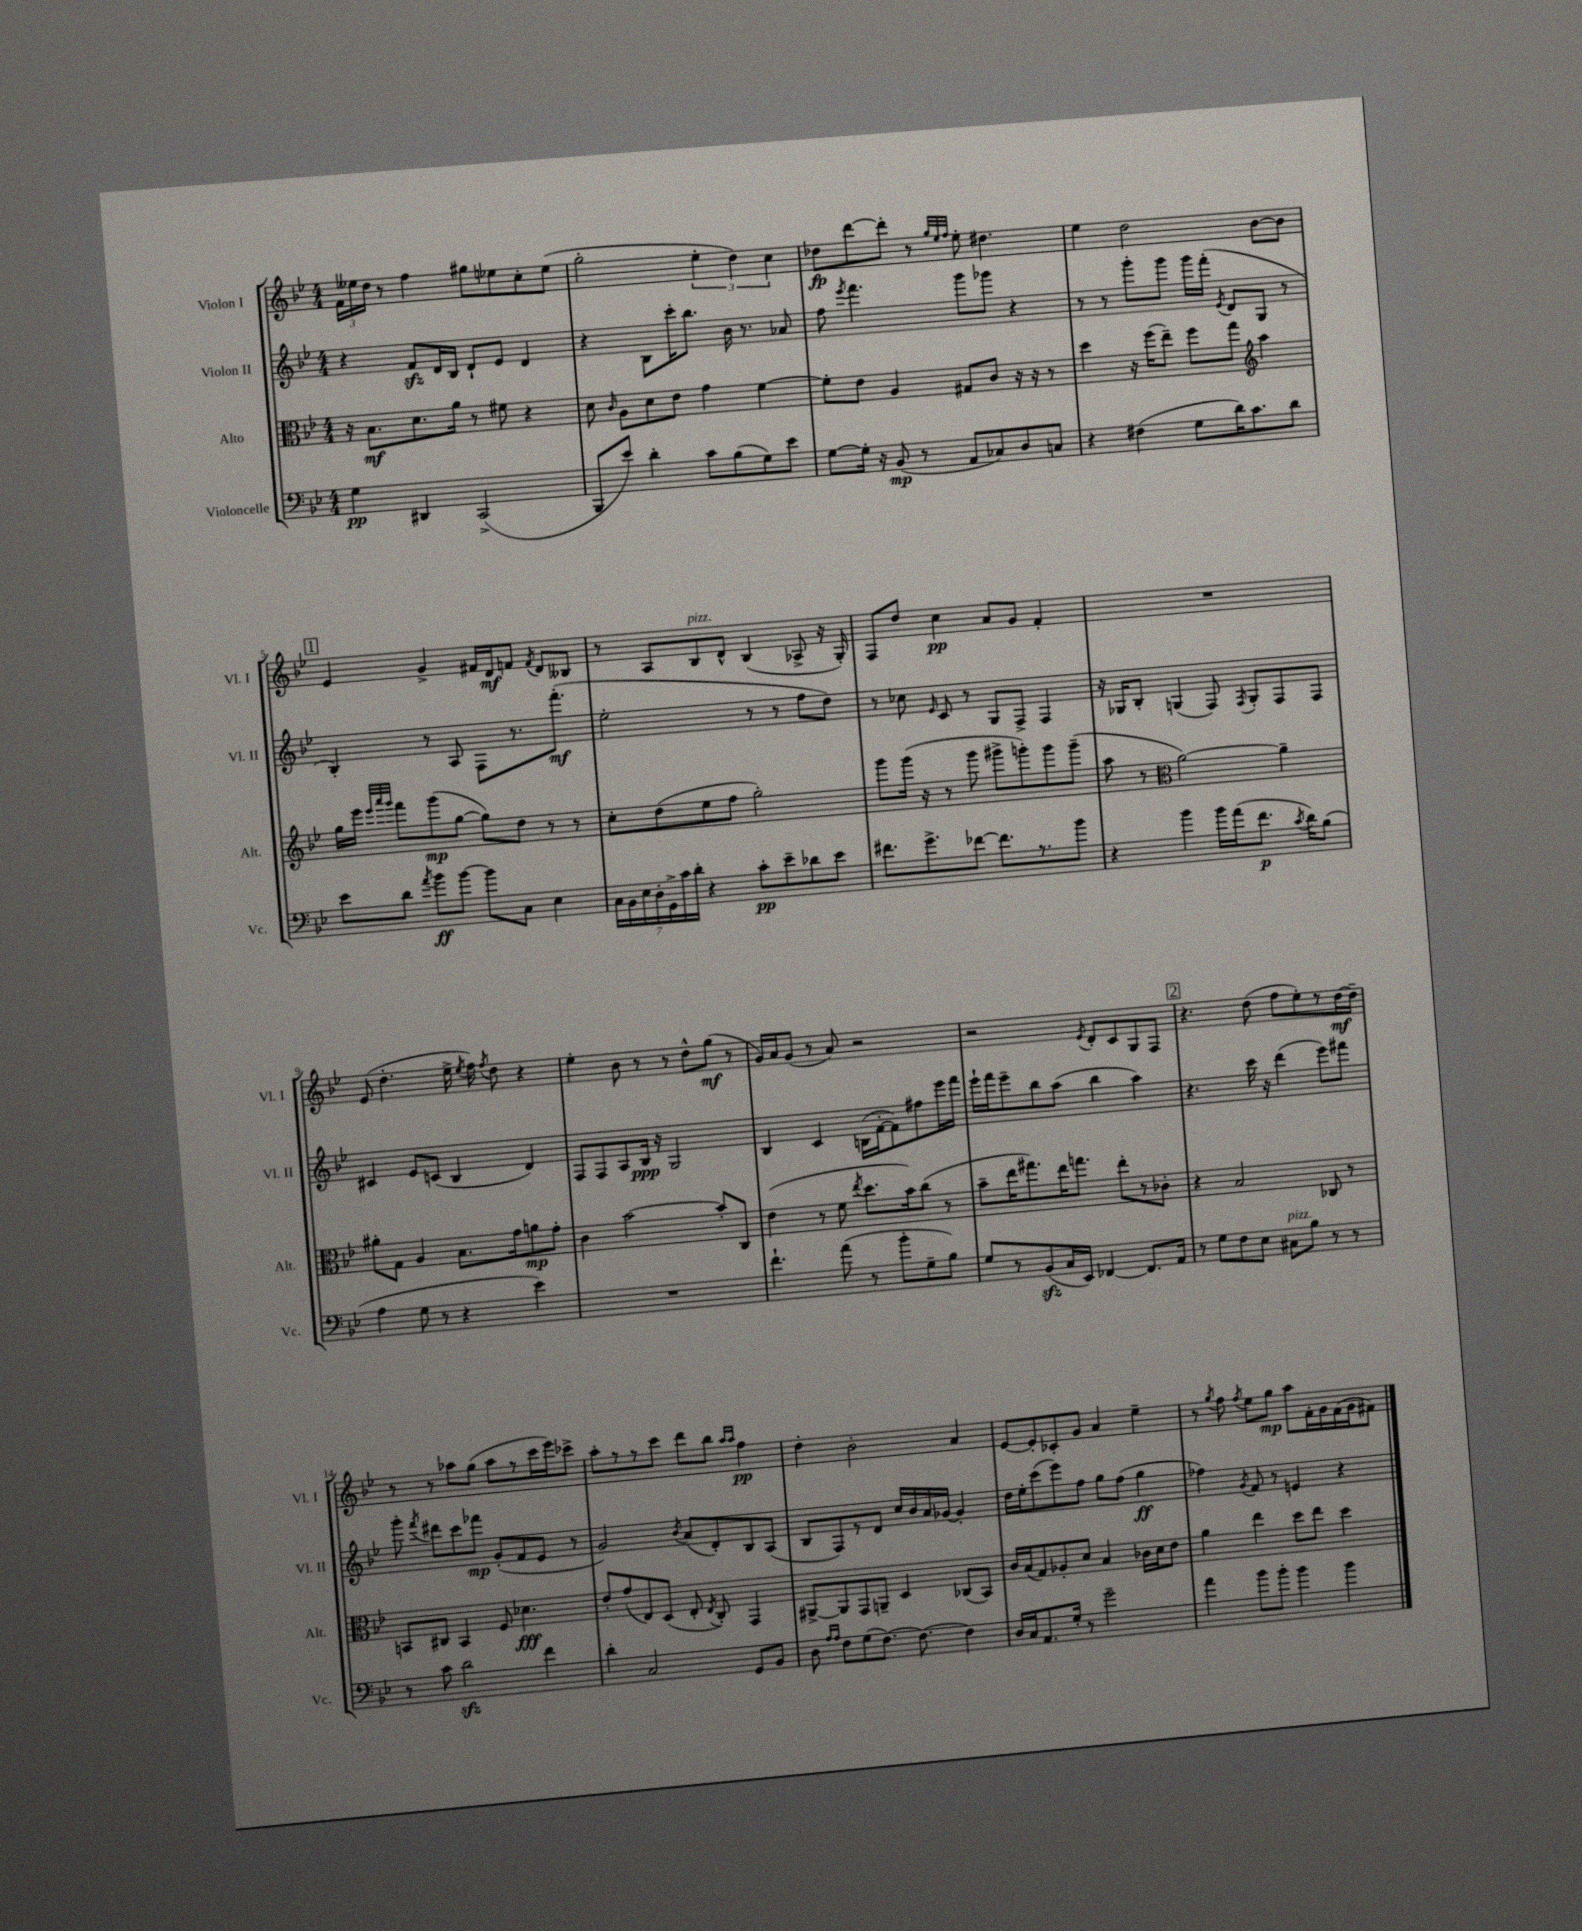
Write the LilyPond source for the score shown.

<<
\new StaffGroup <<
\new Staff = "s0" \with { instrumentName = "Violon I" shortInstrumentName = "Vl. I" } {
    \clef treble \key bes \major \numericTimeSignature \time 4/4
    \autoBeamOff \tuplet 3/2 { f'16[ eeses''16 d''16] } r8 f''4 gis''8[ ees''8 c''8-. ees''8]( |
    g''2-. \tuplet 3/2 { ees''4-. d''4) c''4 } |
    des''8[\fp d'''8~ d'''8]-. r8 \grace { g''32[ ees''32 f''32] } ees''8-. dis''4. |
    ees''4 d''2 bes'8[~ bes'8] |
    \mark \markup { \box "1" } ees'4 g'4-> fis'16[ d'16\mf f'8] \acciaccatura { f'8 } d'8[ beses8] |
    r8 a8[ bes8^\markup { \italic "pizz." } d'8]-^ bes4( aes8-> r16 g16-.) |
    f8[ d''8] c''4\pp a'8[ g'8] f'4-. |
    R1 |
    ees'8( d''4.-. ees''16-> \acciaccatura { ees''8 } f''16) \acciaccatura { f''8 } d''8 r4 |
    ees''4-. bes'8 r8 r8 d''8[-^ g''8]\mf( r8 |
    g'16[) a'16 g'8]( r8 a'8) r2 |
    r2 \acciaccatura { ees'8 } d'8[-. c'8 g8 f8] |
    \mark \markup { \box "2" } r4. d''8( f''8[ ees''8-.) r8 d''16~\mf d''16]-- |
    r8 r8 aes''8[ g''8]( aes''8[ r8 c'''16 ees'''16) ces'''8]-> |
    a''8[-. r8 r8 c'''8] d'''8[ bes''8] \grace { a''16[ a''16] } f''4\pp |
    d''4-. bes'2-. a'4 |
    ees'8[~ ees'8-. ces'8-. g'8] a'4 ees''4-- |
    r8 \acciaccatura { g''8 } f''8 \acciaccatura { f''8 } ees''8[ g''8]\mp a''8[ f'16-. g'16 f'16( g'16 fis'8]) \bar "|." |
}
\new Staff = "s1" \with { instrumentName = "Violon II" shortInstrumentName = "Vl. II" } {
    \clef treble \key bes \major \numericTimeSignature \time 4/4
    \autoBeamOff r4 f'8[\sfz d'16 bes16] d'8[-! ees'8] d'4 |
    r4 bes8[ c'''16-. bes''8.] bes'16 r8. aes'8 |
    f''8 \acciaccatura { ees'''8 } f'''4. g'''8[ ges'''8] r4 |
    r8 r8 g'''8[-. g'''8] g'''16[ f'''16]-.( \acciaccatura { ees'8 } d'8[ g8] r8 |
    \mark \markup { \box "1" } bes4-.) r8 a8 f8[ r8. f'''8.]-.\mf( |
    ees''2-. r8 r8 f''8[ d''8]) |
    r8 ces''8 \grace { ees'16 } c'8 r8 g8[ f8]-> f4 |
    r16 ges16[ bes8]-. g4( f8) \acciaccatura { f8 } g8[-. f8 f8] |
    cis'4 ees'8[ c'8]( bes4 d'4) |
    f8[ f8 a8 bes16]\ppp r16 g2 |
    bes4 c'4 b16[( f'16~-. f'8) fis''8 ees'''16 f'''16] |
    ees'''16[-! f'''16 ees'''8-- bes''8 a''8]( bes''4 a''4) |
    \mark \markup { \box "2" } r4. c'''16 r16 d'''4( ees'''8[) fis'''8] |
    g'''8-. \acciaccatura { f'''8 } dis'''8[ c'''8 fes'''8]\mp g'8[-.( f'8 ees'8] r8 |
    g'2) \acciaccatura { bes'8 } a'8[( d'8-.) bes8 a8]( |
    bes8[ f8) r8 d'8] c''16[ bes'16 a'16 ges'16]~ ges'4-. |
    d''16[ ees''16-. c'''8( ees'''8) f''8] g''8[ f''8]( g''4\ff |
    fes''4) \acciaccatura { g'8 } f'8 r8 e'4 r4 \bar "|." |
}
\new Staff = "s2" \with { instrumentName = "Alto" shortInstrumentName = "Alt." } {
    \clef alto \key bes \major \numericTimeSignature \time 4/4
    \autoBeamOff r16 bes8.[\mf d'8. a'16] r8 fis'8 r4 |
    d'8 \grace { c'16 } a8[ d'8 ees'8] g'4 f'4~ |
    f'8[-. ees'8] a4 gis8[ c'8] r16 r16 r8 |
    d''4 r16 f''16[( ees''8]--) f''8[ g''8] \clef treble a''4 |
    \mark \markup { \box "1" } g''16[ ees'''16] \grace { ees'''32[ a'''32 g'''32] } f'''8[ g'''8\mp( g''8]~ g''8[) d''8] r8 r8 |
    c''8[-. d''8( ees''8 f''8] g''2-.) |
    g'''8[ g'''16]( r16 r8 g'''8 gis'''8[-> g'''8-.) g'''8 g'''8]--( |
    a''8 r8 \clef alto a'2~) a'4-- |
    ais'8[-. g8] a4 bes8.[ g'16 a'8\mp g'8]-. |
    c'4 bes'2~ bes'8[-. c8] |
    ees'4( r8 f'8 \acciaccatura { ees''8 } d''8.[ bes'16) c''8]( r8 |
    bes'8[-- ees''16 gis''8.) ees''16 g''8.] ees''8[-. r8 ces'8]-. |
    \mark \markup { \box "2" } r4 bes2 ces8 r8 |
    b,8[ cis8] b,4 f8 des'4.\fff |
    ees'8[-. g'8( ees8) d8]( ees8-. \acciaccatura { ees8 } c8-.) g,4 |
    ais,8[~-> ais,8 g,8 a,8]-- d4 ces8[( bes,8]) |
    c'16[ bes16( g8) aes8-. d'8] bes4 ces'16[ d'16 ees'8] |
    a'4 ees''4 d''8[ ees''8] d''4 \bar "|." |
}
\new Staff = "s3" \with { instrumentName = "Violoncelle" shortInstrumentName = "Vc." } {
    \clef bass \key bes \major \numericTimeSignature \time 4/4
    \autoBeamOff g4\pp dis,4 c,2->( |
    bes,,8[ ees'8]) d'4-. c'8[ bes8( g8) ees'8] |
    g8[~ g16]-. r16 bes,8\mp( r8 a,8[ ces8) d8 c8] |
    r4 fis4( g8[ d'16) c'8. d'8] |
    \mark \markup { \box "1" } ees'8[ d'8] \acciaccatura { a'8 } bes'8[\ff bes'8]~ bes'8[ c8] ees4 |
    \tuplet 7/4 { c16[ bes,16 ees16 d16-. g,16-> c'16 d'16]-. } r4 c'8[-.\pp ees'8-- des'8 ees'8] |
    fis'8.[ g'8.-> fes'8]~ fes'8.[ r8. bes'8] |
    r4 bes'4 bes'16[ a'16( f'8.]\p \acciaccatura { c'8 } d'16[) bes8]( |
    a4 g8 r8 r4 ees'4) |
    R1 |
    f'4.-! a'8( r8 bes'8[-. g8-- bes8]) |
    g8[ r8 bes,8\sfz( c16 ees,16]) fes,4~ fes,8.[ a,16] |
    \mark \markup { \box "2" } r8 g8[ f8 ees8] cis8[^\markup { \italic "pizz." } bes8] r8 r8 |
    r8 c'8 d'2\sfz f'4 |
    d'4-. c2 g,8[ bes,8] |
    d8 \grace { a16[ a16] } f8[ g8( f8.]~) f8.~ f4 |
    d16[ c16 a,8. g16]-. r8 g'2-- |
    a'4 bes'8[ bes'8]-. bes'4 bes'4 \bar "|." |
}
>>
>>
